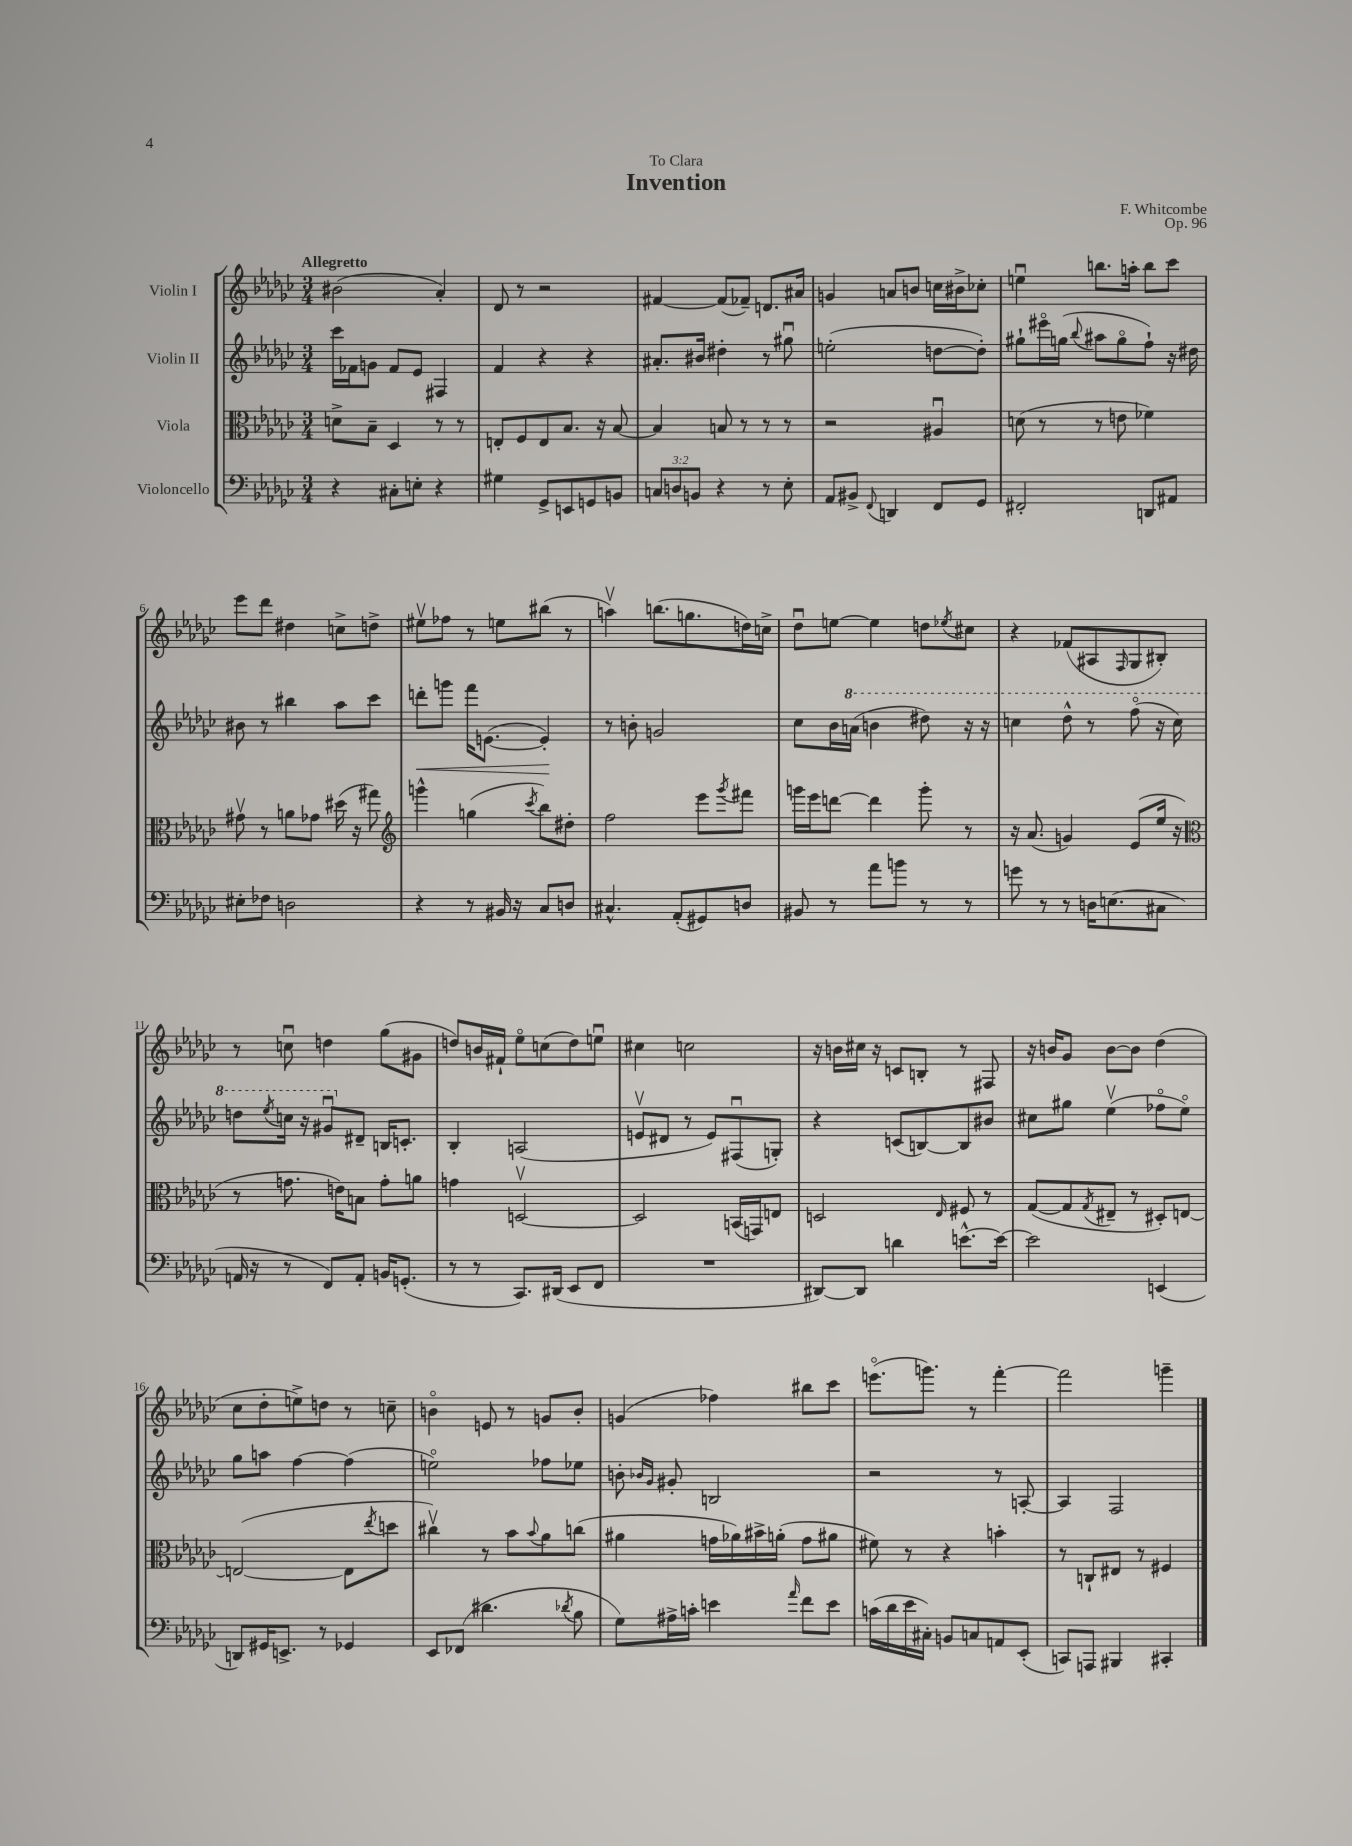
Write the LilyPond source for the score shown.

\header { title = "Invention" composer = "F. Whitcombe" dedication = "To Clara" opus = "Op. 96" }
<<
\new StaffGroup <<
\new Staff = "s0" \with { instrumentName = "Violin I" } {
    \clef treble \key ges \major \numericTimeSignature \time 3/4 \tempo "Allegretto"
    bis'2( aes'4-.) |
    des'8 r8 r2 |
    fis'4~ fis'8( fes'8--) d'8. ais'16 |
    g'4 a'8 b'8 c''16 bis'16-> ces''8-. |
    e''4\downbow b''8. a''16-. b''8 ces'''8 |
    ees'''8 des'''8 dis''4 c''8-> d''8-> |
    eis''8\upbow fes''8 r8 e''8 bis''8( r8 |
    a''4\upbow) b''8.( g''8. d''16) c''16-> |
    des''8\downbow e''8~ e''4 d''8 \acciaccatura { ees''8 } cis''8 |
    r4 fes'8( ais8 \grace { f16 } ges8 bis8-.) |
    r8 c''8\downbow d''4 ges''8( gis'8 |
    d''8) b'16 fis'16-! ees''8\flageolet c''8( d''8) e''8\downbow |
    cis''4 c''2 |
    r16 b'16 cis''16 r16 c'8 b8-. r8 fis8 |
    r16 b'16 ges'8 b'8~ b'8 des''4( |
    ces''8 des''8-. e''8->) d''8 r8 c''8-- |
    b'4\flageolet e'8 r8 g'8 b'8-. |
    g'4( fes''4) bis''8 ces'''8 |
    e'''8.\flageolet( g'''8.) r8 f'''4~-. |
    f'''2 g'''4-- \bar "|." |
}
\new Staff = "s1" \with { instrumentName = "Violin II" } {
    \clef treble \key ges \major \numericTimeSignature \time 3/4
    ces'''16 fes'16 g'8 fes'8 ees'8 fis4 |
    f'4 r4 r4 |
    ais'8.-. bis'16 dis''4-. r8 gis''8\downbow |
    e''2-.( d''8~ d''8-.) |
    gis''8-! eis'''16\flageolet g''16( \appoggiatura { bes''8 } ais''8 g''8\flageolet f''8-!) r16 dis''16 |
    bis'8 r8 bis''4 aes''8 ces'''8 |
    d'''8-.\< g'''8 f'''16 e'8.~( e'4-.\!) |
    r8 b'8-. g'2 |
    ces''8 bes'16 \ottava #1 a''16( b''4 dis'''8) r16 r16 |
    c'''4 des'''8-^ r8 f'''8\flageolet( r16 c'''16) |
    d'''8 \acciaccatura { ees'''8 } c'''16 r16 gis''8\downbow \ottava #0 dis'8-- b16 c'8.-. |
    bes4-. a2( |
    e'8\upbow dis'8 r8 e'8) fis8\downbow( g8-.) |
    r4 c'8( b8~) b8 bis'8 |
    cis''8 gis''8 ees''4\upbow( fes''8\flageolet ees''8\flageolet) |
    ges''8 a''8 f''4~ f''4( |
    e''2\flageolet) fes''8 ees''8 |
    b'8-. \grace { bes'16 ges'16 } gis'8-. b2 |
    r2 r8 a8~-. |
    a4 f2 \bar "|." |
}
\new Staff = "s2" \with { instrumentName = "Viola" } {
    \clef alto \key ges \major \numericTimeSignature \time 3/4
    d'8-> bes8-- des4 r8 r8 |
    e8-. f8 e8 bes8. r16 bes8~ |
    bes4 b8 r8 r8 r8 |
    r2 ais4\downbow |
    d'8( r8 r8 e'8 fes'4) |
    gis'8\upbow r8 a'8 ges'8 dis''16( r16 gis''8) |
    \clef treble g'''4-^ g''4( \acciaccatura { ces'''8 } bes''8) dis''8-. |
    f''2 ees'''8 \acciaccatura { ges'''8 } fis'''8 |
    g'''16 ees'''16 d'''8~ d'''4 g'''8-. r8 |
    r16 aes'8.( g'4) ees'8( ees''16 r16 |
    \clef alto r8 g'8. e'16) b8 g'8-. a'8 |
    g'4 d2~\upbow |
    d2 b,16( g,16) e8 |
    d2 \grace { ees16 } fis8 r8 |
    ges8~( ges8 \acciaccatura { ges8 } eis8-- r8 dis8-.) e8~ |
    e2~( e8 \acciaccatura { ees''8 } d''8 |
    cis''4\upbow) r8 bes'8 \appoggiatura { bes'8 } aes'8 c''8( |
    ais'4 g'16 aes'16) bis'16-> a'16-.( g'8 ais'8 |
    fis'8) r8 r4 b'4-. |
    r8 c8-! eis8 r8 fis4 \bar "|." |
}
\new Staff = "s3" \with { instrumentName = "Violoncello" } {
    \clef bass \key ges \major \numericTimeSignature \time 3/4 \override Staff.TupletNumber.text = #tuplet-number::calc-fraction-text
    r4 cis8-. e8-. r4 |
    gis4 ges,8-> e,8 g,8 b,8 |
    \tuplet 3/2 { c8 d8 b,8 } r4 r8 ees8-. |
    aes,8 bis,8-> \appoggiatura { f,8 } d,4 f,8 ges,8 |
    fis,2-. d,8 ais,8 |
    eis8-. fes8 d2 |
    r4 r8 bis,16 r16 ces8 d8 |
    cis4.-^ aes,8-.( gis,8) d8 |
    bis,8 r8 aes'8 b'8 r8 r8 |
    g'8 r8 r8 d16 e8.( cis8 |
    a,16 r16 r8 f,8) a,8-. b,16 g,8.-.( |
    r8 r8 ces,8.) dis,16( ees,8 f,8 |
    R2. |
    dis,8~) dis,8 d'4 e'8.~-^ e'16~ |
    e'2 e,4( |
    d,8) gis,16 e,8.-> r8 ges,4 |
    ees,8 fes,8( dis'4. \acciaccatura { des'8 } bes8 |
    ges8) ais16-> c'16-. e'4 \grace { aes'16 } f'8 e'8 |
    c'16( des'16 ees'16 cis16-.) b,8 c8 a,8 ees,8-.( |
    c,8) a,,8 bis,,4 cis,4-. \bar "|." |
}
>>
>>
